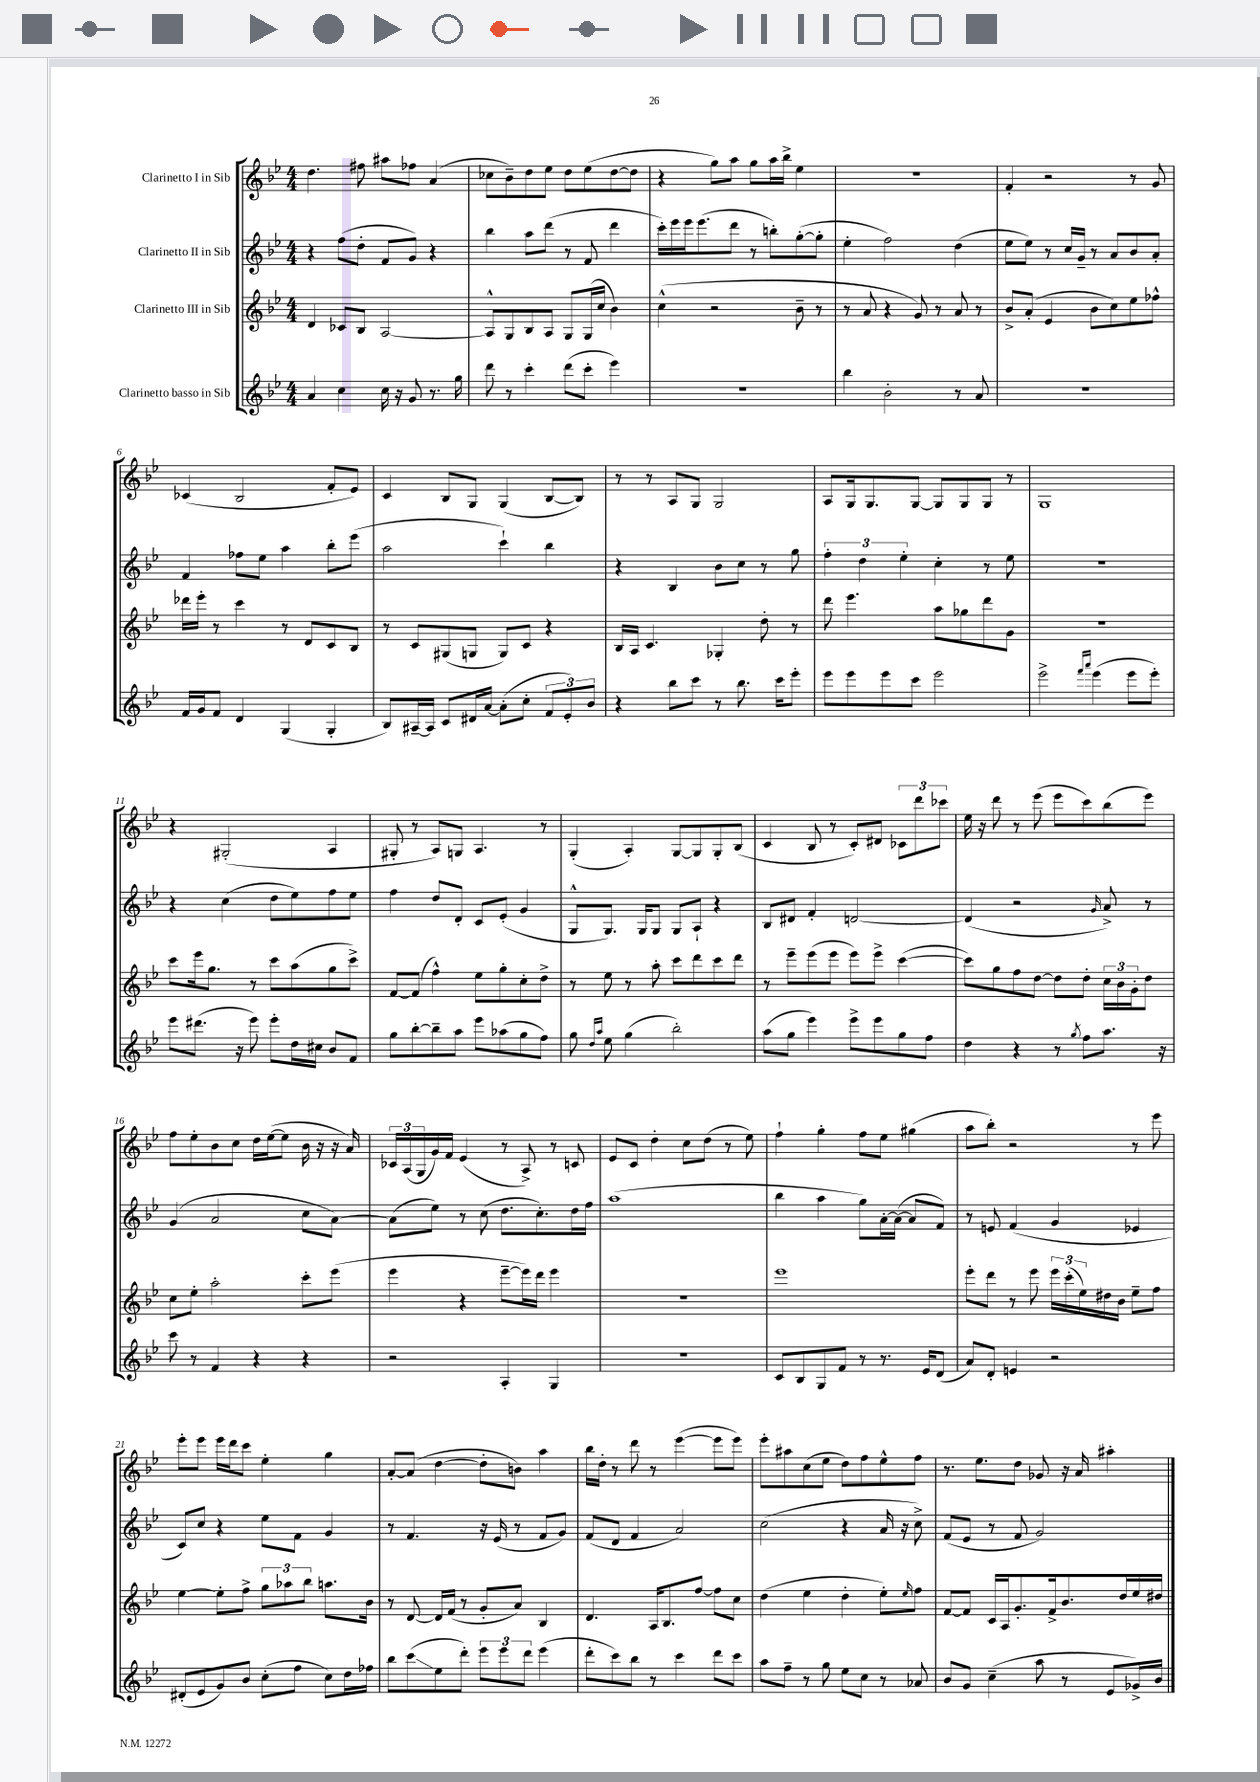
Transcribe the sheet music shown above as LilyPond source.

<<
\new StaffGroup <<
\new Staff = "s0" \with { instrumentName = "Clarinetto I in Sib" } {
    \clef treble \key bes \major \numericTimeSignature \time 4/4
    d''4. fis''8 ais''8 fes''8 a'4( |
    ces''8 bes'8--) d''8 ees''8 d''8 ees''8( d''8~ d''8 |
    r4 g''8) a''8 g''8 a''16 bes''16-> ees''4 |
    R1 |
    f'4-. r2 r8 g'8 |
    ces'4( bes2 f'8-. ees'8) |
    c'4 bes8 g8 g4( bes8~ bes8) |
    r8 r8 a8 g8 g2 |
    a8 g16 g8. g8~ g8 g8 g8 r8 |
    g1 |
    r4 gis2-.( a4 |
    gis8-. r8 a8) g8 a4. r8 |
    g4-.( a4-.) g8~ g8 g8-. bes8( |
    c'4 bes8 r8 c'8-.) dis'8 \tuplet 3/2 { ces'8 d'''8 ces'''8 } |
    ees''16 r16 d'''8 r8 ees'''8( ees'''8 c'''8) bes''8( ees'''8) |
    f''8 ees''8-. bes'8 c''8 d''16 ees''16~( ees''8 bes'16 r16 r16 a'16) |
    \tuplet 3/2 { ces'16 a16( g16 } g'16) f'16 ees'4( r8 a8->) r8 c'8 |
    ees'8 c'8 d''4-. c''8 d''8( r8 ees''8) |
    f''4-! g''4-. f''8 ees''8 gis''4( |
    a''8 bes''8-.) r2 r8 ees'''8 |
    ees'''8-. ees'''8 ees'''16 d'''16 c'''8 ees''4-. g''4 |
    a'8~-. a'8( d''4~ d''8-. b'8) a''4 |
    bes''16 d''16-. r8 d'''8 r8 ees'''4~( ees'''8 ees'''8) |
    ees'''8-. ais''8 c''8( ees''8 d''8) f''8 ees''8-^ f''8 |
    r8. ees''8. d''8 ges'8 r16 a'16 ais''4-. \bar "|." |
}
\new Staff = "s1" \with { instrumentName = "Clarinetto II in Sib" } {
    \clef treble \key bes \major \numericTimeSignature \time 4/4
    r4 f''8( d''8-. f'8 g'8) r4 |
    bes''4 a''8 d'''8( r8 f'8 d'''4 |
    c'''16-.) ees'''16 ees'''16 ees'''8.( d'''8 r8 b''8-.) g''8~-.( g''8-. |
    ees''4-. f''2) d''4( |
    ees''8 ees''8) r8 c''16 g'16-- r8 a'8 bes'8 a'8-. |
    f'4 fes''8 ees''8 a''4 bes''8-. ees'''8( |
    a''2 c'''4-!) bes''4 |
    r4 bes4 bes'8 c''8 r8 g''8 |
    \tuplet 3/2 { f''4-. d''4 ees''4-. } c''4-. r8 ees''8 |
    R1 |
    r4 c''4( d''8 ees''8) f''8 ees''8 |
    f''4 d''8 d'8-. c'8 ees'8-.( g'4 |
    g8-^ g8.) g16 g8 g8 a8-! r4 |
    bes8 dis'8 f'4-. d'2~ |
    d'4( r2 \grace { g'16 } a'8->) r8 |
    g'4( a'2 c''8 a'8~) |
    a'8( ees''8) r8 c''8( d''8. c''8.-.) d''16 f''16 |
    a''1( |
    bes''4 a''4 g''8) a'16~-. a'16~( a'8 f'8) |
    r8 e'8 f'4( g'4 ees'4 |
    c'8) c''8 r4 ees''8 f'8 g'4 |
    r8 f'4. r16 ees'16( r8 f'8 g'8) |
    f'8( d'8 f'4 a'2) |
    c''2( r4 a'16 r16 c''8->) |
    f'8( ees'8 r8 f'8 g'2) \bar "|." |
}
\new Staff = "s2" \with { instrumentName = "Clarinetto III in Sib" } {
    \clef treble \key bes \major \numericTimeSignature \time 4/4
    d'4 ces'8 bes8 a2~ |
    a8-^ g8 bes8 a8 g8 g16( c''16 bes'4) |
    c''4-^( r2 bes'8-- r8 |
    r8 a'8 r4 g'8) r8 a'8 r8 |
    bes'8-> a'8-.( ees'4 bes'8 c''8) ees''8 fes''8-^ |
    des'''16 ees'''16-. r8 c'''4 r8 d'8 c'8 bes8 |
    r8 c'8 gis8( g8 g8) c'8 r4 |
    bes16 a16 c'4. ges4-. d''8-. r8 |
    d'''8 ees'''4. a''8 ges''8 d'''8 g'8 |
    R1 |
    c'''8 ees'''16 g''8. r8 c'''8 a''8( g''8 c'''8->) |
    f'8~ f'8( f''4-^) ees''8 g''8-. c''8-. d''8-> |
    r8 ees''8 r8 a''8-. c'''8 d'''8 c'''8 d'''8 |
    r8 ees'''8-- ees'''8( ees'''8 ees'''8) ees'''8-> c'''4~( |
    c'''8) g''8 f''8 d''8~ d''8 d''8-. \tuplet 3/2 { c''16 bes'16 g'16-. } d''8 |
    c''8 ees''8-. a''2-. c'''8-. ees'''8( |
    ees'''4 r4 ees'''8~-- ees'''16) d'''16 ees'''4 |
    R1 |
    ees'''1 |
    ees'''8-. d'''8 r8 ees'''8 \tuplet 3/2 { ees'''16 c'''16-.( ees''16) } dis''16 bes'16 ees''8-- f''8 |
    ees''4~ ees''8-. f''8-> \tuplet 3/2 { g''8 aes''8 bes''8 } a''8. bes'16 |
    r8 d'8~ d'16 f'16( r8 g'8-. a'8) bes4 |
    d'4. a16 bes8. f''8~ f''8 c''8 |
    d''4( ees''4 d''4-. ees''8-.) \grace { ees''16 } f''8 |
    f'8~ f'8 c'16 a16 g'8.-. f'16-> bes'8. d''16 ees''16 dis''16 \bar "|." |
}
\new Staff = "s3" \with { instrumentName = "Clarinetto basso in Sib" } {
    \clef treble \key bes \major \numericTimeSignature \time 4/4
    a'4 c''4 c''16 r16 g'8 r8. g''16 |
    d'''8 r8 c'''4-. d'''8( c'''8-. ees'''4) |
    R1 |
    bes''4 bes'2-. r8 a'8 |
    R1 |
    f'16 g'16 f'8 d'4 g4( g4-. |
    bes8) ais16~-- ais16 c'8 dis'16 a'16~ a'8-.( c''8-. \tuplet 3/2 { f'8 ees'8-.) bes'8 } |
    r4 bes''8 c'''8 r8 bes''8. c'''16 ees'''8-. |
    ees'''8 ees'''8 ees'''8 c'''8 ees'''2 |
    ees'''2-> \grace { f'''16 a'''16 } ees'''4( ees'''8 ees'''8-.) |
    ees'''8 dis'''8.( r16 ees'''8) ees'''8-. d''16 cis''16 bes'8 f'8 |
    g''8 bes''8~-. bes''8-- a''8 ees'''8 aes''8( g''8 f''8) |
    g''8 \grace { d''16 a''16 } ees''8 g''4( bes''2-.) |
    a''8( g''8 ees'''4) ees'''8-> ees'''8 g''8 f''8 |
    d''4 r4 r8 \acciaccatura { g''8 } f''8 a''8. r16 |
    c'''8 r8 f'4 r4 r4 |
    r2 a4-. g4 |
    R1 |
    c'8 bes8 g8 f'8 r8 r8. ees'16 d'8( |
    a'8) d'8-. e'4 r2 |
    dis'8-.( ees'8 g'8) bes'8 c''8-.( f''8 c''8) d''16 fes''16 |
    bes''8 c'''8\glissando( ees''8 d'''8-.) \tuplet 3/2 { ees'''8 ees'''8 d'''8 } ees'''4( |
    d'''8-. c'''8) bes''8 r8 c'''4 d'''8 c'''8 |
    a''8 f''8-- r8 g''8 ees''8 c''8 r8 aes'8 |
    bes'8 g'8 c''4--( a''8 r8 ees'8 ges'16->) bes'16 \bar "|." |
}
>>
>>
